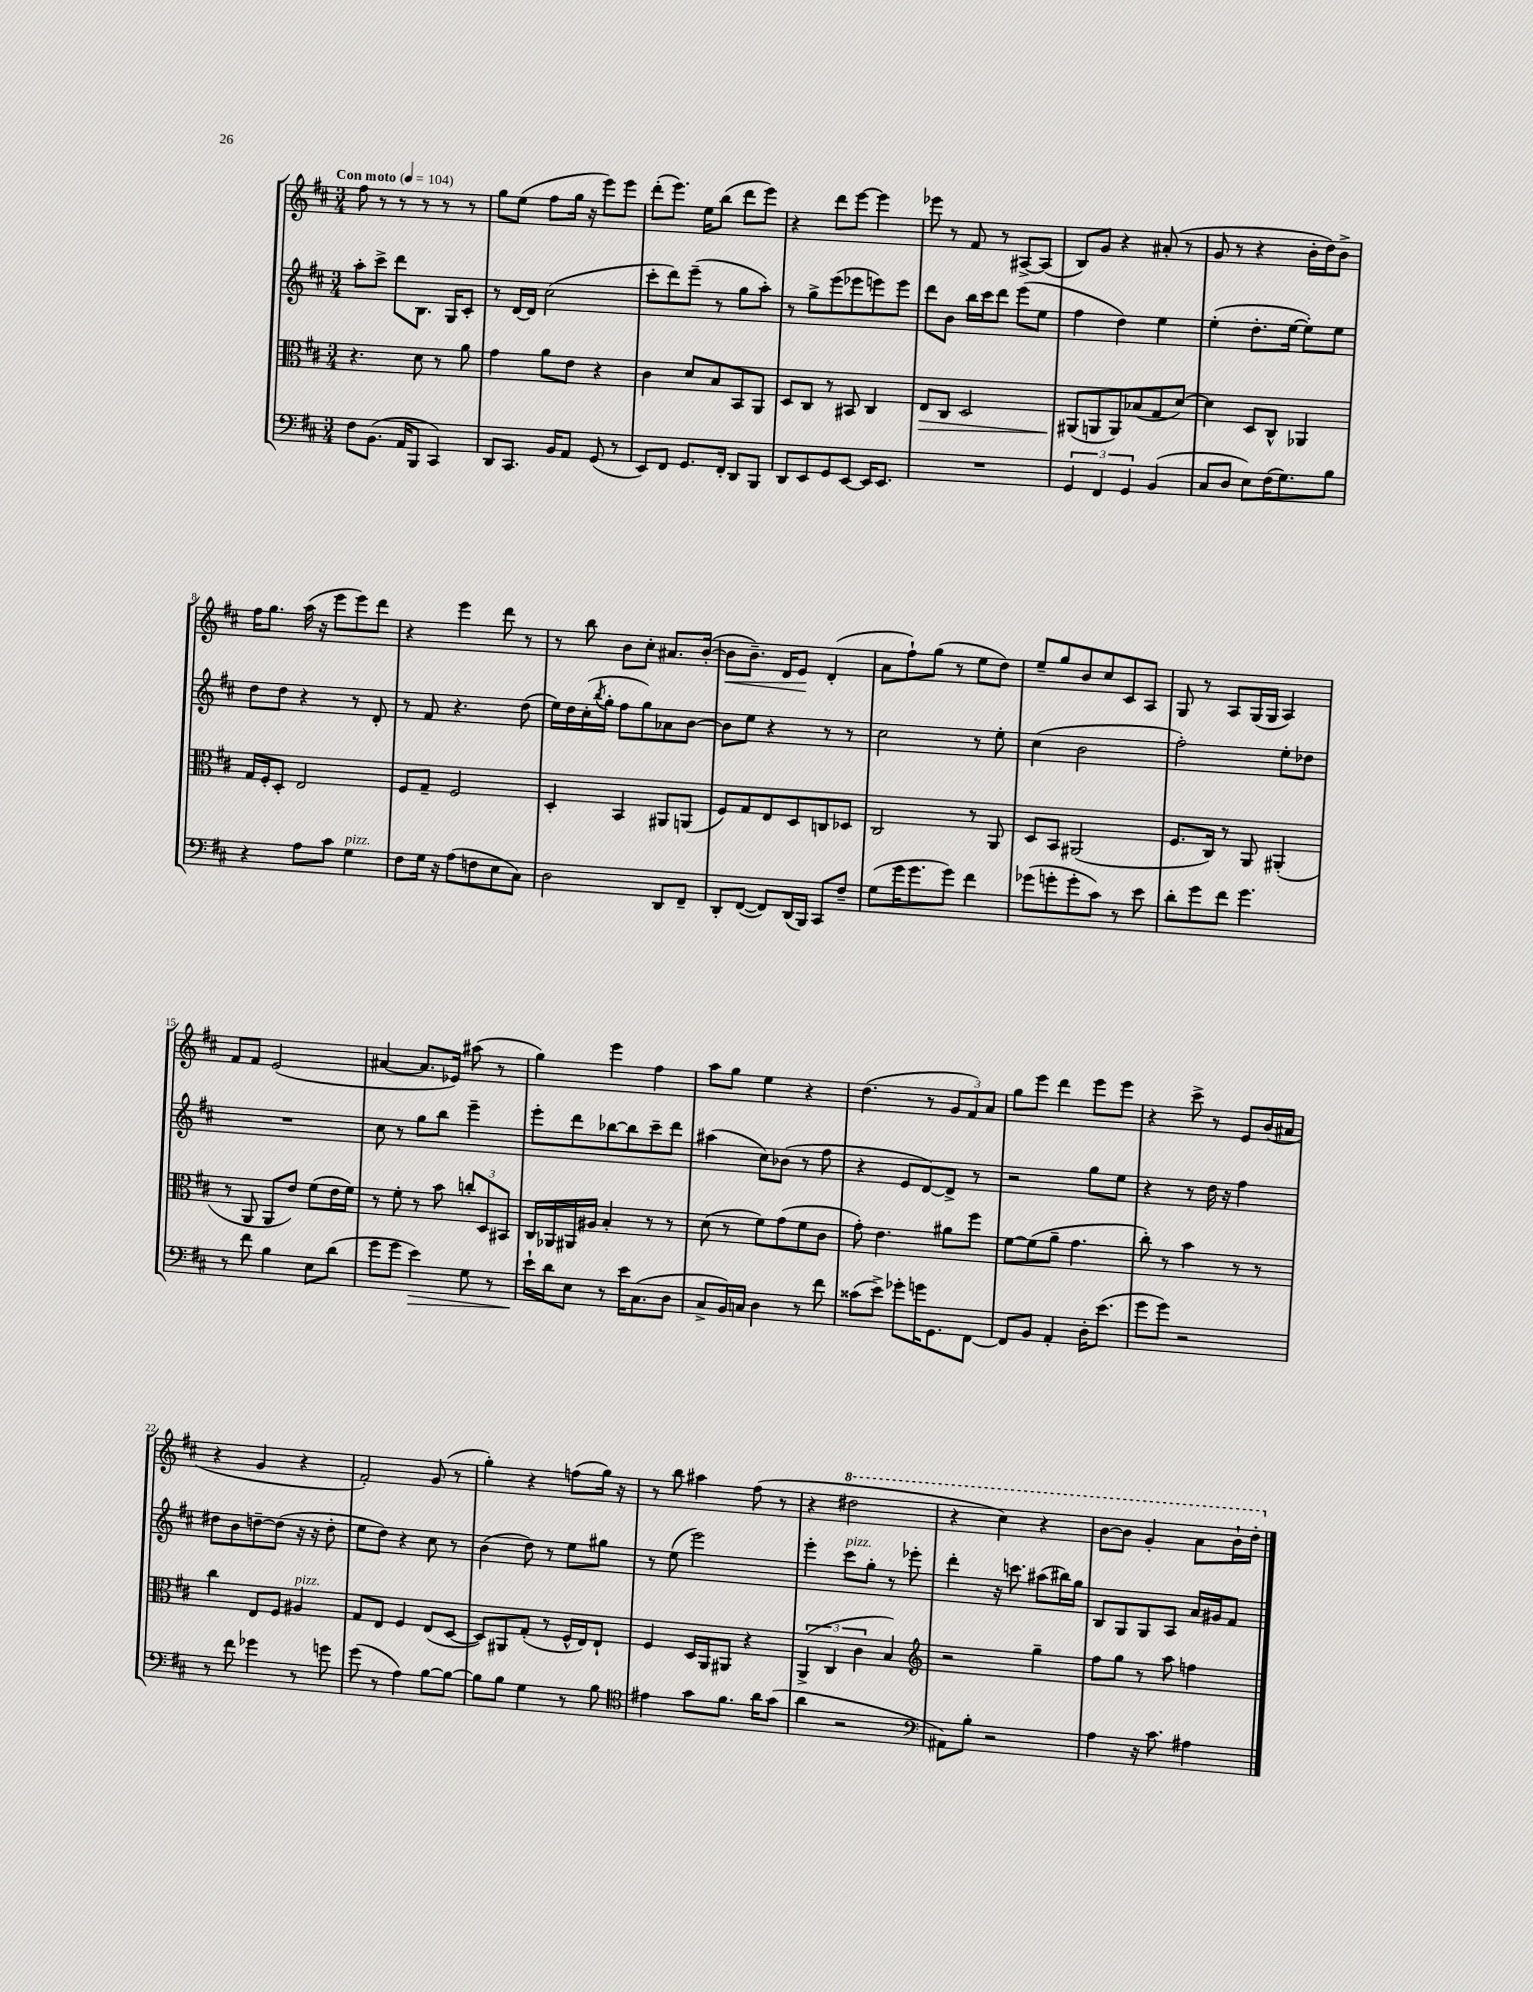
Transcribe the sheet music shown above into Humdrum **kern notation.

**kern	**dynam	**kern	**dynam	**kern	**kern	**dynam
*part4	*part4	*part3	*part3	*part2	*part1	*part1
*staff4	*staff4	*staff3	*staff3	*staff2	*staff1	*staff1
*clefF4	*	*clefC3	*	*clefG2	*clefG2	*
*k[f#c#]	*	*k[f#c#]	*	*k[f#c#]	*k[f#c#]	*
*M3/4	*	*M3/4	*	*M3/4	*M3/4	*
*MM104	*	*MM104	*	*MM104	*MM104	*
=1	=1	=1	=1	=1	=1	=1
!	!	!	!	!	!LO:TX:a:B:t=Con moto	!
8F#\L	.	4.r	.	8aa'\L	8ff#\	.
(8.BB\J	.	.	.	8ccc#^\J	8r	.
.	.	.	.	8ddd\L	8r	.
16AA/KL	.	.	.	.	.	.
8BBB/J	.	8d\	.	8.B\J	8r	.
4CC#/)	.	8r	.	.	8r	.
.	.	.	.	16G/KL	.	.
.	.	8a\	.	8c#'/J	8r	.
=2	=2	=2	=2	=2	=2	=2
8DD/L	.	4g\	.	8r	8gg\L	.
8.CC#/J	.	.	.	[16d/LL	(8ee\J	.
.	.	.	.	16d/JJ]	.	.
.	.	8a\L	.	(2cc#\	8ff#\L	.
16BB/KL	.	.	.	.	.	.
8AA/J	.	8e\J	.	.	16gg\Jk	.
.	.	.	.	.	16r	.
(8GG/	.	4r	.	.	8eee\L)	.
8r	.	.	.	.	8eee\J	.
=3	=3	=3	=3	=3	=3	=3
8EE/L)	.	4c#\	.	8ccc#'\L	(8ddd'\L	.
8FF#/J	.	.	.	8ddd\)	8.eee\J)	.
8.GG/L	.	8d/L	.	(8eee~\J	.	.
.	.	.	.	.	16ee\KL	.
.	.	8B/	.	8r	(8bb\J	.
16FF#'/Jk	.	.	.	.	.	.
8DD/L	.	8BB/	.	8gg\L	8ddd\L	.
8BBB/J	.	8AA/J	.	8aa'\J)	8eee\J)	.
=4	=4	=4	=4	=4	=4	=4
8DD/L	.	8D/L	.	8r	4r	.
8EE/	.	8C#/J	.	8gg^\L	.	.
8GG/	.	8r	.	(8eee\	8ddd\L	.
[8EE/J	.	8BB#X/	.	8eee-X\	[8eee\J	.
16EE/KL]	.	4C#/	.	8eeen\)	4eee\]	.
8.EE/J	.	.	.	.	.	.
.	.	.	.	8eee\J	.	.
=5	=5	=5	=5	=5	=5	=5
!	!	!	!LO:HP:b	!	!	!
2.r	.	8E/L	>	8ddd\L	8eee-X\	.
.	.	8C#/J	.	8b\J	8r	.
.	.	2D/	.	16bb\LL	8f#/	.
.	.	.	.	16ccc#\J	.	.
.	.	.	.	8ddd\J	8r	.
.	.	.	.	(8eee\L	[8A#X^/L	.
.	.	.	.	8ee\J	(8A#/J]	.
=6	=6	=6	=6	=6	=6	=6
6GG/	.	(8AA#X/L	.	4ff#\	8B/L)	.
.	.	8AAn/	]	.	8g/J	.
6FF#/	.	.	.	.	.	.
.	.	8AA/)	.	4dd\)	4r	.
6GG/	.	.	.	.	.	.
.	.	(8B-X/	.	.	.	.
(4BB/	.	8G/	.	4ee\	(8a#X'/	.
.	.	[8d/J)	.	.	8r	.
=7	=7	=7	=7	=7	=7	=7
8C#/L	.	4d\]	.	(4ee'\	8g/	.
8D/J	.	.	.	.	8r	.
8E\L)	.	8D/L	.	8.dd'\L	4r	.
(16F#\K	.	8C#^^/J	.	.	.	.
8.G\)	.	.	.	[16ee\Jk	.	.
.	.	4AA-X/	.	8ee'\L])	16b'\LL	.
.	.	.	.	.	16dd\J)	.
8B\J	.	.	.	8ee\J	8b^\J	.
!!LO:LB:g=z
=8	=8	=8	=8	=8	=8	=8
4r	.	16G/LL	.	8dd\L	16ff#\KL	.
.	.	16F#'/J	.	.	8.gg\J	.
.	.	8D'/J	.	8dd\J	.	.
8A\L	.	2E/	.	4r	(16aa\	.
.	.	.	.	.	16r	.
8c#\J	.	.	.	.	8eee\L	.
!LO:TX:a:i:t=pizz.	!	!	!	!	!	!
4G\	.	.	.	8r	8eee\)	.
.	.	.	.	8d'/	8ddd\J	.
=9	=9	=9	=9	=9	=9	=9
8F#\L	.	8F#/L	.	8r	4r	.
16G\Jk	.	8G~/J	.	8f#/	.	.
16r	.	.	.	.	.	.
(8A\L	.	2F#/	.	4.r	4eee\	.
8Fn\	.	.	.	.	.	.
8E\	.	.	.	.	8ddd\	.
8C#\J)	.	.	.	(8dd\	8r	.
=10	=10	=10	=10	=10	=10	=10
2D\	.	4D'/	.	16ee\LL)	8r	.
.	.	.	.	16dd\	.	.
.	.	.	.	(16cc#'\	8bb\	.
.	.	.	.	8qbb/	.	.
.	.	.	.	16gg'\JJ	.	.
.	.	4BB/	.	8ff#\L	8b\L	.
.	.	.	.	8gg\)	8cc#'\J	.
8DD/L	.	8AA#X/L	.	8a-X\	8.a#X/L	.
8FF#~/J	.	(8AAn/J	.	[8b\J	.	.
.	.	.	.	.	([16b'/Jk	.
=11	=11	=11	=11	=11	=11	=11
!	!	!	!	!	!	!LO:HP:b
8DD'/L	.	8F#/L)	.	8b\L]	8b\L]	<
([8FF#/J	.	8G/	.	8ee\J	8.b~\J)	.
8FF#/L])	.	8E/	.	4r	.	.
.	.	.	.	.	16d/KL	.
(16DD/L	.	8D/	.	.	8e/J	.
16BBB/JJ)	.	.	.	.	.	.
8CC#/L	.	8Cn/	.	8r	(4d'/	[
8F#~/J	.	8D-X/J	.	8r	.	.
=12	=12	=12	=12	=12	=12	=12
(8G\L	.	2C#/	.	2cc#\	8a\L	.
16g\K	.	.	.	.	8ff#`\)	.
8.g\	.	.	.	.	.	.
.	.	.	.	.	(8gg\J	.
8g\J)	.	.	.	.	8r	.
4f#\	.	8r	.	8r	8ee\L	.
.	.	8AA/	.	8ee'\	8dd\J)	.
=13	=13	=13	=13	=13	=13	=13
(8g-X\L	.	8D/L	.	(4cc#\	8ee~/L	.
8gn'\	.	8BB/J	.	.	8gg/	.
8g'\	.	(2AA#X/	.	2b\	8b/	.
8c#\J)	.	.	.	.	8cc#/	.
8r	.	.	.	.	8c#/	.
8e\	.	.	.	.	8A/J	.
=14	=14	=14	=14	=14	=14	=14
8d'\L	.	8.F#/L	.	2ff#'\)	8G/	.
8g\	.	.	.	.	8r	.
.	.	16C#/Jk)	.	.	.	.
8f#\J	.	8r	.	.	8A/L	.
4.g\	.	8AA/	.	.	(16G/L	.
.	.	.	.	.	16G/JJ	.
.	.	(4AA#X'/	.	8ee'\L	4A/)	.
.	.	.	.	8dd-X\J	.	.
!!LO:LB:g=z
=15	=15	=15	=15	=15	=15	=15
8r	.	8r	.	2.r	8f#/L	.
8f#\	.	8AA/	.	.	8f#/J	.
4B\	.	8AA/L	.	.	(2e/	.
.	.	8e/J)	.	.	.	.
8E\L	.	(8f#\L	.	.	.	.
(8d\J	.	16e\L	.	.	.	.
.	.	16f#\JJ)	.	.	.	.
=16	=16	=16	=16	=16	=16	=16
8g\L	.	8r	.	8cc#\	[4a#X/	.
8g\J	.	8f#'\	.	8r	.	.
!	!LO:HP:b	!	!	!	!	!
4e\)	>	8r	.	8gg\L	8.a#/L]	.
.	.	8b\	.	8bb\J	.	.
.	.	.	.	.	16e-X/Jk)	.
8G\	.	12ccn'/L	.	4eee~\	(8aa#X\	.
.	.	12D/	.	.	.	.
8r	.	.	.	.	8r	.
.	.	12BB#X/J	.	.	.	.
=17	=17	=17	=17	=17	=17	=17
16e`\LL	.	16C#/LL	.	8eee'\L	4gg\)	.
16d\J	]	16AA-X/	.	.	.	.
8E\J	.	16AA#X/	.	8ddd\	.	.
.	.	16A#X/JJ	.	.	.	.
8r	.	4B'/	.	[8bb-X\	4eee\	.
16e\KL	.	.	.	8bb-\]	.	.
(8.C#\	.	.	.	.	.	.
.	.	8r	.	8ccc#~\	4ff#\	.
8D\J	.	8r	.	8ddd\J	.	.
=18	=18	=18	=18	=18	=18	=18
8C#^/L	.	(8d\	.	(4aa#X\	8aa\L	.
16BB/L)	.	8r	.	.	8gg\J	.
16Cn/JJ	.	.	.	.	.	.
4D\	.	8f#\L)	.	8cc#\L)	4ee\	.
.	.	(8g\	.	(8b-X\J	.	.
8r	.	8f#\	.	8r	4r	.
8f#\	.	8c#\J	.	8ff#\	.	.
=19	=19	=19	=19	=19	=19	=19
(8c##X\L	.	8g'\)	.	4r	(4.dd\	.
8e^\J)	.	4.e\	.	.	.	.
8g-X'\L	.	.	.	8e/L	.	.
16gn\K	.	.	.	[8d/)	8r	.
8.GG\	.	.	.	.	.	.
.	.	8a#X\L	.	8d^/J]	12g/L	.
.	.	.	.	.	12f#/)	.
[8FF#\J	.	8ff#\J	.	8r	.	.
.	.	.	.	.	12a/J	.
=20	=20	=20	=20	=20	=20	=20
8FF#/L]	.	[8f#\L	.	2r	8gg\L	.
8BB/J	.	(8f#\]	.	.	8eee\J	.
4AA'/	.	8a~\J	.	.	4ddd\	.
.	.	4.g\	.	.	.	.
16D'\KL	.	.	.	8gg\L	8eee\L	.
(8.e\J	.	.	.	.	.	.
.	.	.	.	8ee\J	8eee\J	.
=21	=21	=21	=21	=21	=21	=21
8g\L	.	8cc#'\)	.	4r	4r	.
8g\J)	.	8r	.	.	.	.
2r	.	4b\	.	8r	8ccc#^\	.
.	.	.	.	16dd\	8r	.
.	.	.	.	16r	.	.
.	.	8r	.	4ff#\	8e/L	.
.	.	8r	.	.	(16b/L	.
.	.	.	.	.	16a#X/JJ	.
!!LO:LB:g=z
=22	=22	=22	=22	=22	=22	=22
8r	.	4cc#\	.	8dd#X\L	4r	.
8f#\	.	.	.	8b\	.	.
4g-X\	.	8E/L	.	[8ddn~\	4g/	.
.	.	8F#/J	.	(8dd\J]	.	.
!	!	!LO:TX:a:i:t=pizz.	!	!	!	!
8r	.	4A#X/	.	16r	4r	.
.	.	.	.	16r	.	.
8gn\	.	.	.	8dd'\	.	.
=23	=23	=23	=23	=23	=23	=23
(8g\	.	8G/L	.	8ee\L	2f#'/)	.
8r	.	8E/J	.	8dd\J)	.	.
4A\)	.	4F#/	.	4r	.	.
[8B\L	.	(8E/L	.	8cc#\	(8g/	.
8B\J_	.	[8D/J	.	8r	8r	.
=24	=24	=24	=24	=24	=24	=24
8B\L]	.	8D/L])	.	(4b\	4gg'\)	.
8B\J	.	8AA#X/	.	.	.	.
4G\	.	(8G'/J	.	8dd\)	4r	.
.	.	8r	.	8r	.	.
8r	.	16F#^^/LL	.	8ee\L	(8ffn\L	.
.	.	16E/J)	.	.	.	.
8B\	.	8E`/J	.	8gg#X\J	16gg\Jk)	.
.	.	.	.	.	16r	.
=25	=25	=25	=25	=25	=25	=25
*clefC4	*	*	*	*	*	*
4e#X\	.	4F#/	.	8r	8r	.
.	.	.	.	(8ee\	8bb\	.
8g\L	.	16D/LL	.	2eee\)	4aa#X\	.
.	.	16AA/J	.	.	.	.
8.f#\J	.	8AA#X/J	.	.	.	.
.	.	4r	.	.	(8ff#\	.
16a\KL	.	.	.	.	.	.
(8g\J	.	.	.	.	8r	.
=26	=26	=26	=26	=26	=26	=26
4a\	.	(6AA^/	.	4eee'\	4r	.
.	.	6C#/	.	.	.	.
*	*	*	*	*	*8va	*
!	!	!	!	!LO:TX:a:i:t=pizz.	!	!
2r	.	.	.	8ccc#\L	2ddd#X\	.
.	.	6c#\	.	.	.	.
.	.	.	.	8gg'\J	.	.
.	.	4B/)	.	8r	.	.
.	.	.	.	8eee-X'\	.	.
=27	=27	=27	=27	=27	=27	=27
*clefF4	*	*clefG2	*	*	*	*
8AA#X\L)	.	2r	.	4ddd'\	4r	.
8B'\J	.	.	.	.	.	.
2r	.	.	.	16r	4ccc#\)	.
.	.	.	.	8.cccn\	.	.
.	.	4gg~\	.	(8aa#X\L	4r	.
.	.	.	.	16bb#X\L)	.	.
.	.	.	.	16gg\JJ	.	.
=28	=28	=28	=28	=28	=28	=28
4A\	.	8ff#\L	.	8B/L	[8bb\L	.
.	.	8gg\J	.	8G/	8bb\J]	.
16r	.	8r	.	8G/	4gg'/	.
8.c#\	.	.	.	.	.	.
.	.	8aa\	.	8A/J	.	.
4A#X\	.	4ffn\	.	16a/LL	8aa\L	.
.	.	.	.	16g#X/J	.	.
.	.	.	.	8f#/J	16bb`\L	.
.	.	.	.	.	16ddd'\JJ	.
*	*	*	*	*	*X8va	*
==	==	==	==	==	==	==
*-	*-	*-	*-	*-	*-	*-
